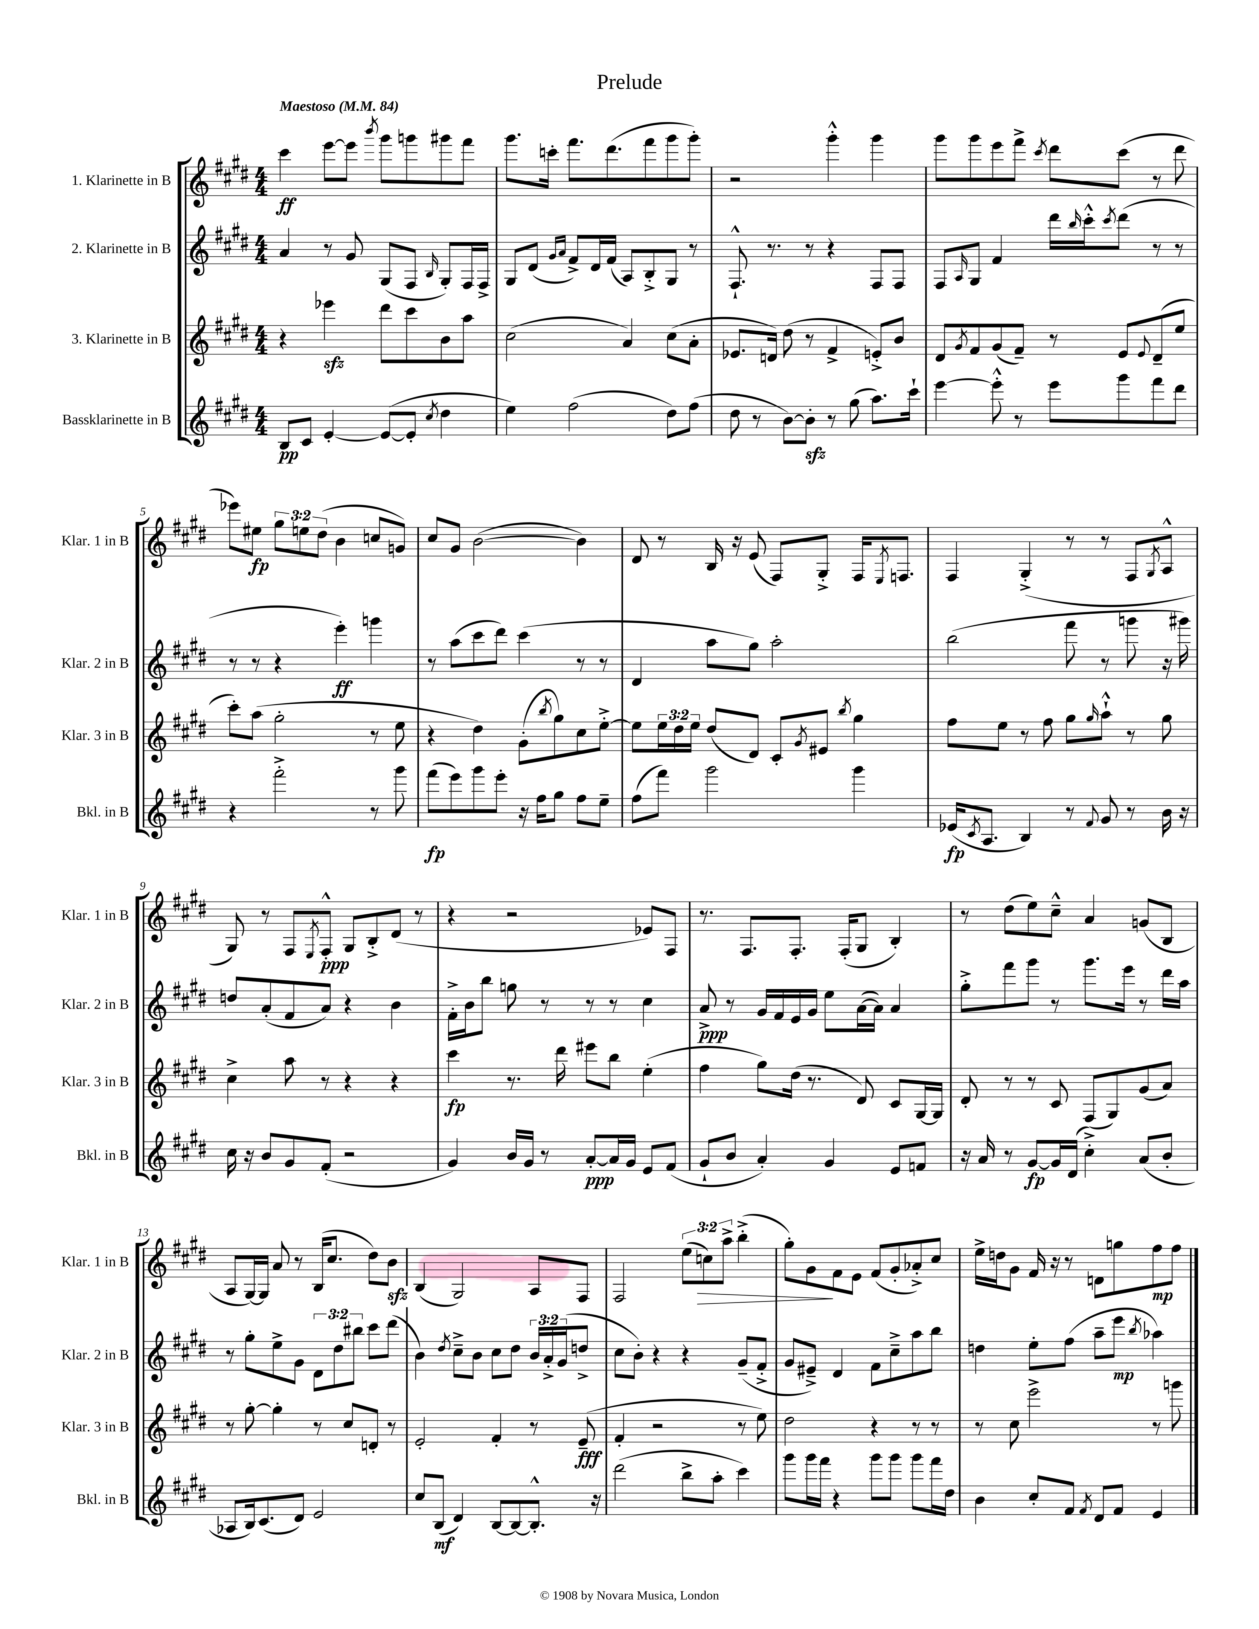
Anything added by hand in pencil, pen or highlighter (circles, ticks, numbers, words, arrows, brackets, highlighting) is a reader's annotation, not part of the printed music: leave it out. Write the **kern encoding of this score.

**kern	**dynam	**kern	**dynam	**kern	**dynam	**kern	**dynam
*part4	*part4	*part3	*part3	*part2	*part2	*part1	*part1
*staff4	*staff4	*staff3	*staff3	*staff2	*staff2	*staff1	*staff1
*I"Bassklarinette in B	*	*I"3. Klarinette in B	*	*I"2. Klarinette in B	*	*I"1. Klarinette in B	*
*I'Bkl. in B	*	*I'Klar. 3 in B	*	*I'Klar. 2 in B	*	*I'Klar. 1 in B	*
*clefG2	*	*clefG2	*	*clefG2	*	*clefG2	*
*k[f#c#g#d#]	*	*k[f#c#g#d#]	*	*k[f#c#g#d#]	*	*k[f#c#g#d#]	*
*M4/4	*	*M4/4	*	*M4/4	*	*M4/4	*
*MM84	*	*MM84	*	*MM84	*	*MM84	*
=1	=1	=1	=1	=1	=1	=1	=1
!	!	!	!	!	!	!LO:TX:a:B:t=Maestoso	!
8B/L	pp	4r	.	4a/	.	4ccc#\	ff
8c#/J	.	.	.	.	.	.	.
[4e'/	.	4eee-Xzz\	.	8r	.	[8eee\L	.
.	.	.	.	8g#/	.	8eee\J]	.
.	.	.	.	.	.	8qbbb/	.
(8e/L_	.	8ddd#\L	.	(8G#/L	.	8ggg#\L	.
8e'/J]	.	8ccc#\	.	8F#/J	.	8gggn\	.
8qcc#/	.	.	.	16qqB/	.	.	.
4dd#\	.	8b\	.	8G#'/L)	.	8ggg#X\	.
.	.	8aa\J	.	16F#/L	.	8fff#\J	.
.	.	.	.	16F#^/JJ	.	.	.
=2	=2	=2	=2	=2	=2	=2	=2
4ee\)	.	(2cc#\	.	8G#/L	.	8.ggg#\L	.
.	.	.	.	(8d#/J	.	.	.
.	.	.	.	.	.	16cccn'\Jk	.
.	.	.	.	16qqg#/LL	.	.	.
.	.	.	.	16qqa/JJ	.	.	.
(2ff#\	.	.	.	8f#^/L)	.	8.fff#\L	.
.	.	.	.	16d#/L	.	.	.
.	.	.	.	(16f#/JJ	.	(8.ddd#\	.
.	.	4a/)	.	8A/L)	.	.	.
.	.	.	.	8B'^/	.	8fff#\	.
8dd#\L)	.	(8cc#\L	.	8G#/J	.	8ggg#\	.
(8ff#\J	.	8a'\J	.	8r	.	8ggg#'\J)	.
=3	=3	=3	=3	=3	=3	=3	=3
8dd#\	.	8.e-X/L	.	8.F#`^^/	.	2r	.
8r	.	.	.	.	.	.	.
.	.	16dn/Jk)	.	8.r	.	.	.
[8b\L)	.	(8dd#\	.	.	.	.	.
8bzz'\J]	.	8r	.	8r	.	.	.
8r	.	4f#^/	.	4r	.	4ggg#'^^\	.
(8gg#\	.	.	.	.	.	.	.
8.aa\L)	.	8en'^/L)	.	8F#/L	.	4ggg#\	.
.	.	8b/J	.	8F#/J	.	.	.
16ccc#`\Jk	.	.	.	.	.	.	.
=4	=4	=4	=4	=4	=4	=4	=4
[4eee\	.	8d#/L	.	8F#/L	.	8ggg#\L	.
.	.	8qg#/	.	16qqA/	.	.	.
.	.	8f#/	.	8G#/J	.	8ggg#\	.
8eee'^^\]	.	(8g#/	.	4f#/	.	8eee\	.
8r	.	8f#~/J)	.	.	.	8fff#^\J	.
.	.	.	.	.	.	8qccc#/	.
8eee\L	.	8r	.	16ddd#\LL	.	8ddd#\L	.
.	.	.	.	16qqbb/	.	.	.
.	.	.	.	16ccc#'^^\J	.	.	.
.	.	.	.	8qccc#/	.	.	.
8ggg#\	.	8e/L	.	(8ddd#\J	.	(8ccc#\J	.
.	.	8qqe/	.	.	.	.	.
8fff#\	.	(8d#~/	.	8r	.	8r	.
8ddd#\J	.	8ee/J	.	8r	.	8ddd#\	.
!!LO:LB:g=z
=5	=5	=5	=5	=5	=5	=5	=5
4r	.	8ccc#'\L)	.	8r	.	8eee-X\L)	.
.	.	(8aa\J	.	8r	.	8ee#X\J	fp
2fff#'^\	.	2gg#'\	.	4r	.	12gg#\L	.
.	.	.	.	.	.	12een\	.
.	.	.	.	.	.	(12dd#\J	.
.	.	.	.	4eee'\)	ff	4b\	.
8r	.	8r	.	4gggn\	.	8ccn/L	.
8ggg#\	.	8ee\	.	.	.	8gn/J)	.
=6	=6	=6	=6	=6	=6	=6	=6
(8fff#\L	fp	4r	.	8r	.	8cc#/L	.
8eee\)	.	.	.	(8aa\L	.	8g#/J	.
8ggg#\	.	4dd#\)	.	8ccc#\	.	([2b\	.
8eee'\J	.	.	.	8ddd#\J)	.	.	.
16r	.	(8g#'\L	.	(4ccc#\	.	.	.
16ff#\KL	.	.	.	.	.	.	.
.	.	8qbb/	.	.	.	.	.
8gg#\J	.	8gg#\)	.	.	.	.	.
8ff#\L	.	8cc#\	.	8r	.	4b\])	.
8ee~\J	.	[8ee'^\J	.	8r	.	.	.
=7	=7	=7	=7	=7	=7	=7	=7
(8ff#\L	.	8ee\L]	.	4d#/	.	8d#/	.
8fff#\J)	.	24ee\L	.	.	.	8r	.
.	.	24dd#\	.	.	.	.	.
.	.	24ee\JJ	.	.	.	.	.
2ggg#\	.	(8dd#/L	.	8aa\L	.	16B/	.
.	.	.	.	.	.	16r	.
.	.	8d#/J)	.	8gg#\J)	.	(8e/	.
.	.	8c#'/L	.	2aa'\	.	8F#/L)	.
.	.	8qg#/	.	.	.	.	.
.	.	8e#X/J	.	.	.	8G#'^/J	.
.	.	8qbb/	.	.	.	.	.
4ggg#\	.	4gg#\	.	.	.	16F#/KL	.
.	.	.	.	.	.	8qE/	.
.	.	.	.	.	.	8.Fn/J	.
=8	=8	=8	=8	=8	=8	=8	=8
(16e-X/KL	fp	8ff#\L	.	(2bb\	.	4F#/	.
8qc#/	.	.	.	.	.	.	.
8.A/J	.	.	.	.	.	.	.
.	.	8ee\J	.	.	.	.	.
4B/)	.	8r	.	.	.	(4G#'^/	.
.	.	8ff#\	.	.	.	.	.
8r	.	8gg#\L	.	8fff#\	.	8r	.
8qqf#/	.	16qqgg#/	.	.	.	.	.
8g#/	.	8aa`^^\J	.	8r	.	8r	.
8r	.	8r	.	8gggn\	.	8F#/L	.
.	.	.	.	.	.	8qG#/	.
16b\	.	8gg#\	.	16r	.	8A^^/J	.
16r	.	.	.	16ggg#X\)	.	.	.
!!LO:LB:g=z
=9	=9	=9	=9	=9	=9	=9	=9
16cc#\	.	4cc#^\	.	8ddn/L	.	8G#/)	.
16r	.	.	.	.	.	.	.
8b/L	.	.	.	(8a'/	.	8r	.
8g#/	.	8aa\	.	8f#/	.	8F#/L	.
.	.	.	.	.	.	8qE/	.
(8f#'/J	.	8r	.	8a/J)	.	8F#'^^/J	ppp
2r	.	4r	.	4r	.	8G#/L	.
.	.	.	.	.	.	8B'^/	.
.	.	4r	.	4b\	.	(8d#/J	.
.	.	.	.	.	.	8r	.
=10	=10	=10	=10	=10	=10	=10	=10
4g#/)	.	4ccc#\	fp	16f#'^\LL	.	4r	.
.	.	.	.	16b\J	.	.	.
.	.	.	.	8bb\J	.	.	.
16b/LL	.	8.r	.	8ggn\	.	2r	.
16g#/JJ	.	.	.	.	.	.	.
8r	.	.	.	8r	.	.	.
.	.	16ddd#\	.	.	.	.	.
[8a'/L	ppp	8eee#X\L	.	8r	.	.	.
16a/L]	.	8bb\J	.	8r	.	.	.
16g#/JJ	.	.	.	.	.	.	.
8e/L	.	(4ee'\	.	4cc#\	.	8e-X/L)	.
(8f#/J	.	.	.	.	.	8F#/J	.
=11	=11	=11	=11	=11	=11	=11	=11
8g#`/L	.	4ff#\	.	8a^/	ppp	8.r	.
8b/J	.	.	.	8r	.	.	.
.	.	.	.	.	.	8.F#/L	.
4a'/)	.	8gg#\L)	.	16g#/LL	.	.	.
.	.	.	.	16f#/	.	.	.
.	.	(16dd#\Jk	.	16e/	.	8.F#'/J	.
.	.	8.r	.	16g#/JJ	.	.	.
4g#/	.	.	.	8ee\L	.	.	.
.	.	.	.	.	.	(16F#'/KL	.
.	.	8d#/)	.	([16a\L	.	8G#/J	.
.	.	.	.	16a\JJ])	.	.	.
8e/L	.	8c#/L	.	4a/	.	4B'/)	.
8fn/J	.	[16G#/L	.	.	.	.	.
.	.	16G#/JJ]	.	.	.	.	.
=12	=12	=12	=12	=12	=12	=12	=12
16r	.	8d#'/	.	8gg#'^\L	.	8r	.
16a/	.	.	.	.	.	.	.
8r	.	8r	.	8fff#\	.	(8dd#\L	.
[8g#/L	fp	8r	.	8ggg#\J	.	8ee\)	.
16g#/L]	.	8c#/	.	8r	.	8cc#~^^\J	.
(16d#/JJ	.	.	.	.	.	.	.
4cc#'^\)	.	(8F#/L	.	8.ggg#\L	.	4a/	.
.	.	8G#/)	.	.	.	.	.
.	.	.	.	16eee\Jk	.	.	.
(8a/L	.	(8g#/	.	8r	.	(8gn/L	.
8b'/J	.	8a/J)	.	16ddd#\LL	.	8B/J	.
.	.	.	.	16aa\JJ	.	.	.
!!LO:LB:g=z
=13	=13	=13	=13	=13	=13	=13	=13
8A-X/L	.	8r	.	8r	.	8A/L	.
16B/k)	.	[8gg#'\	.	8gg#'\L	.	[16G#/L)	.
(8.c#/	.	.	.	.	.	16G#/JJ]	.
.	.	4gg#'\]	.	8ee^\	.	8a/	.
8d#/J)	.	.	.	8g#\J	.	8r	.
2e/	.	8r	.	12d#\L	.	(16B/KL	.
.	.	.	.	.	.	8.cc#/J	.
.	.	.	.	12dd#\	.	.	.
.	.	8cc#/L	.	.	.	.	.
.	.	.	.	12bb#X\J	.	.	.
.	.	8dn'/J	.	8ccc#\L	.	8dd#\L)	.
.	.	8r	.	(8ddd#\J	.	8bzz\J	.
=14	=14	=14	=14	=14	=14	=14	=14
8cc#/L	.	2e'/	.	4b\)	.	(4B/	.
(8B/J	mf	.	.	.	.	.	.
.	.	.	.	8qdd#/	.	.	.
4d#/)	.	.	.	8cc#~^\L	.	2G#/)	.
.	.	.	.	8b\J	.	.	.
[8B/L	.	4f#'/	.	8cc#\L	.	.	.
8B/_	.	.	.	8dd#\J	.	.	.
8.B'^^/J]	.	8r	.	24b/LL	.	8A/L	.
.	.	.	.	24a'^/	.	.	.
.	.	.	.	(24g#/J	.	.	.
.	.	(8e~/	fff	8ddn^/J	.	8F#/J	.
16r	.	.	.	.	.	.	.
=15	=15	=15	=15	=15	=15	=15	=15
(2ddd#\	.	4f#'/	.	8cc#\L	.	2F#/	.
.	.	.	.	8b'\J)	.	.	.
.	.	2r	.	4r	.	.	.
8bb^\L	.	.	.	4r	.	(12ee\L	.
!	!	!	!	!	!	!	!LO:HP:b
.	.	.	.	.	.	12ccn\)	>
8aa'\J	.	.	.	.	.	.	.
.	.	.	.	.	.	12aa^\J	.
4ccc#\)	.	8r	.	(8g#~/L	.	(4bb'^\	.
.	.	8ee\)	.	8f#'^/J	.	.	.
=16	=16	=16	=16	=16	=16	=16	=16
8ggg#\L	.	2dd#\	.	8g#/L	.	8gg#'\L)	.
16ggg#\L	.	.	.	8e#X~^/J)	.	8g#\	.
16fff#\JJ	.	.	.	.	.	.	.
4r	.	.	.	4d#/	.	8f#\	]
.	.	.	.	.	.	8e\J	.
8ggg#\L	.	4r	.	8f#\L	.	(8f#/L	.
8ggg#\J	.	.	.	8cc#~^\	.	8g#'/	.
8ggg#\L	.	8r	.	8aa\	.	8a-X'^/)	.
16fff#\L	.	8r	.	8bb\J	.	8cc#/J	.
16dd#\JJ	.	.	.	.	.	.	.
=17	=17	=17	=17	=17	=17	=17	=17
4b\	.	8r	.	4ddn\	.	16ee^\LL	.
.	.	.	.	.	.	16ddn\J	.
.	.	8cc#\	.	.	.	8g#\J	.
8cc#'/L	.	2eee^\	.	8ee'\L	.	16f#/	.
.	.	.	.	.	.	16r	.
8f#/J	.	.	.	(8ff#\J	.	8r	.
8qf#/	.	.	.	.	.	.	.
8d#/L	.	.	.	8aa~\L	.	8dn\L	.
8f#/J	.	.	.	8eee\J	mp	8ggn\	.
.	.	.	.	8qbb/	.	.	.
4e/	.	8r	.	4aa-X\)	.	8ff#\	mp
.	.	8gggn\	.	.	.	8ff#\J	.
==	==	==	==	==	==	==	==
*-	*-	*-	*-	*-	*-	*-	*-
